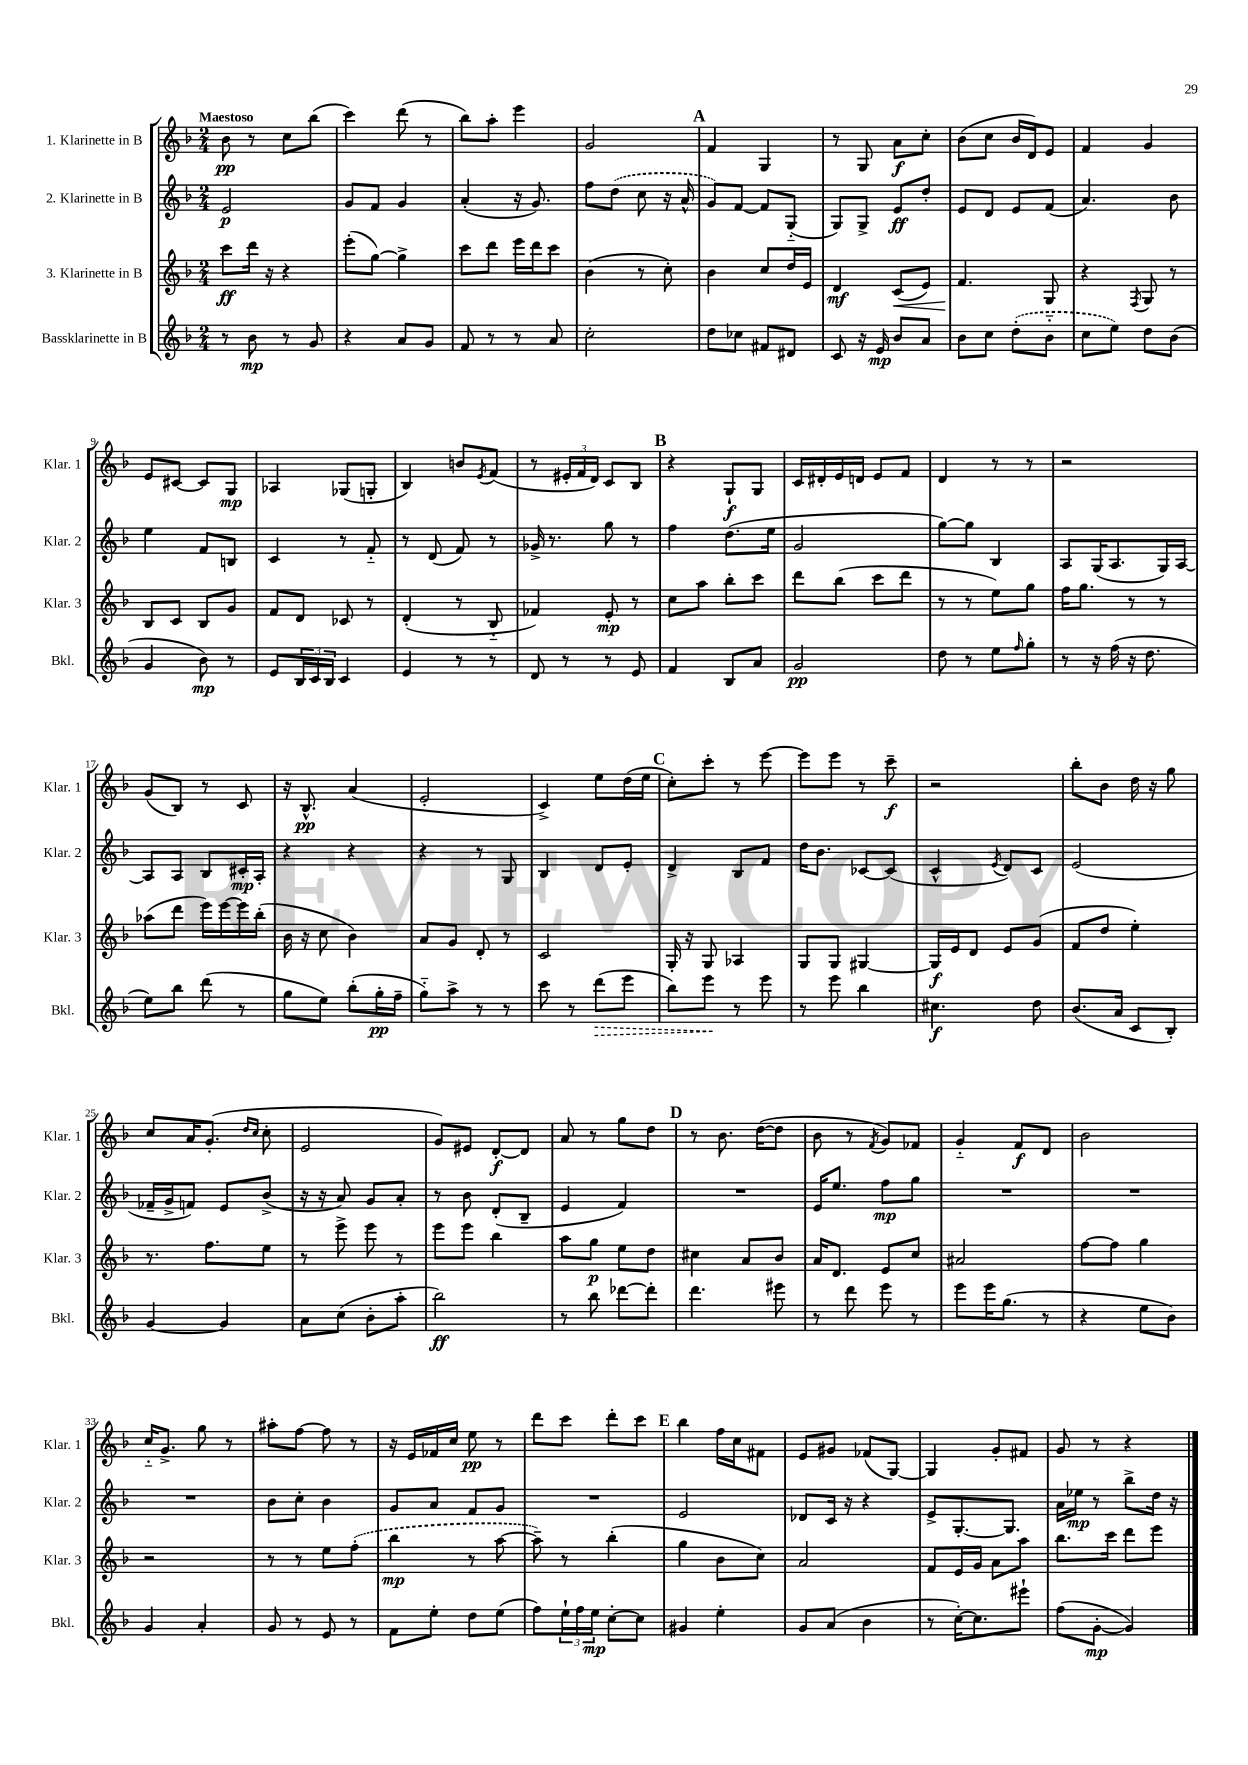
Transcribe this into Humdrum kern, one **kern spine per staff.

**kern	**kern	**kern	**kern
*staff4	*staff3	*staff2	*staff1
*clefG2	*clefG2	*clefG2	*clefG2
*k[b-]	*k[b-]	*k[b-]	*k[b-]
*M2/4	*M2/4	*M2/4	*M2/4
8r	8ccc\L	2e/	8b-\
8b-\	16ddd\Jk	.	8r
.	16r	.	.
8r	4r	.	8cc\L
8g/	.	.	(8bb-\J
=	=	=	=
4r	(8eee'\L	8g/L	4ccc\)
.	[8gg\J)	8f/J	.
8a/L	4gg^\]	4g/	(8ddd\
8g/J	.	.	8r
=	=	=	=
8f/	8ccc\L	(4a'/	8bb-\L)
8r	8ddd\J	.	8aa'\J
8r	16eee\LL	16r	4eee\
.	16ddd\J	8.g/)	.
8a/	8ccc\J	.	.
=	=	=	=
2cc'\	(4b-\	8ff\L	2g/
.	.	(8dd\J	.
.	8r	8cc\	.
.	8cc'\)	16r	.
.	.	16a^^/	.
=	=	=	=
8dd\L	4b-\	8g/L)	4f/
8cc-\J	.	[8f/J	.
8f#/L	8cc/L	8f/]L	4G/
8d#/J	16dd/L	(8G'~/J	.
.	16e/JJ	.	.
=	=	=	=
8c/	4d/	8G/L)	8r
16r	.	8G^/J	8G/
16e/	.	.	.
8b-/L	(8c/L	8e/L	8a\L
8a/J	8e/J)	8dd'/J	8cc'\J
=	=	=	=
8b-\L	4.f/	8e/L	(8b-\L
8cc\J	.	8d/J	8cc\J
(8dd'\L	.	8e/L	16b-/LL
.	.	.	16d/J)
8b-'~\J	8G/	(8f/J	8e/J
=	=	=	=
8cc\L	4r	4.a/)	4f/
8ee\J)	.	.	.
.	8qF/	.	.
8dd\L	8G/	.	4g/
(8b-\J	8r	8b-\	.
=	=	=	=
4g/	8B-/L	4ee\	8e/L
.	8c/J	.	[8c#/J
8b-\)	8B-/L	8f/L	8c#/]L
8r	8g/J	8B/J	8G/J
=	=	=	=
8e/L	8f/L	4c/	4A-/
24B-/L	8d/J	.	.
24c/	.	.	.
24B-/JJ	.	.	.
4c/	8c-/	8r	(8G-/L
.	8r	8f'~/	8G'/J
=	=	=	=
4e/	(4d'/	8r	4B-/)
.	.	(8d/	.
8r	8r	8f/)	8b/L
.	.	.	8qe/
8r	8B-'~/	8r	(8f/J
=	=	=	=
8d/	4f-/)	16g-^/	8r
.	.	8.r	.
8r	.	.	24e#'/LL
.	.	.	24f/
.	.	.	24d/JJ)
8r	8e'/	8gg\	8c/L
8e/	8r	8r	8B-/J
=	=	=	=
4f/	8cc\L	4ff\	4r
.	8aa\J	.	.
8B-/L	8bb-'\L	(8.dd\L	8G`/L
8a/J	8ccc\J	.	8G/J
.	.	16ee\Jk	.
=	=	=	=
2g/	8ddd\L	2g/	16c/LL
.	.	.	16d#'/
.	(8bb-\J	.	16e/
.	.	.	16d/JJ
.	8ccc\L	.	8e/L
.	8ddd\J	.	8f/J
=	=	=	=
8dd\	8r	[8gg\L)	4d/
8r	8r	8gg\]J	.
8ee\L	8ee\L)	4B-/	8r
16qqff/	.	.	.
8gg'\J	8gg\J	.	8r
=	=	=	=
8r	16ff\LK	8A/L	2r
.	8.gg\J	.	.
16r	.	(16G/K	.
(16ff\	.	8.A/	.
16r	8r	.	.
8.dd\	.	.	.
.	8r	16G/L)	.
.	.	[16A/JJ	.
=	=	=	=
8ee\L)	(8aa-\L	8A/]L	(8g/L
8bb-\J	8ddd\J	8A/J	8B-/J)
(8ddd\	16eee\LL)	8B-/L	8r
.	[16eee\	.	.
8r	16eee\]	16c#'/L	8c/
.	(16bb-'\JJ	16A'/JJ	.
=	=	=	=
8gg\L	16b-\	4r	16r
.	16r	.	8.B-^^/
8ee\J)	8cc\	.	.
(8bb-'\L	4b-\)	4r	(4a/
16gg'\L	.	.	.
16ff~\JJ	.	.	.
=	=	=	=
8gg'~\L)	8a/L	4r	2e'/
8aa^\J	8g/J	.	.
8r	8d'/	8r	.
8r	8r	8G/	.
=	=	=	=
8ccc\	2c/	4B-/	4c^/)
8r	.	.	.
(8ddd\L	.	8d/L	8ee\L
8eee\J	.	8e'/J	(16dd\L
.	.	.	16ee\JJ
=	=	=	=
8bb-\L)	16G'/	4d^/	8cc'\L)
.	16r	.	.
8eee\J	8G/	.	8ccc'\J
8r	4A-/	8B-/L	8r
8eee\	.	8f/J	[8eee\
=	=	=	=
8r	8G/L	16dd\LK	8eee\]L
.	.	8.b-\J	.
8eee\	8G/J	.	8eee\J
4bb-\	[4G#/	[8c-/L	8r
.	.	(8c-/]J	8ccc~\
=	=	=	=
4.cc#\	16G#/]LL	4c^^/	2r
.	16e/J	.	.
.	8d/J	.	.
.	.	8qe/	.
.	8e/L	8d/L)	.
8dd\	(8g/J	8c/J	.
=	=	=	=
(8.b-/L	8f/L	(2e/	8bb-'\L
.	8dd/J	.	8b-\J
16a/Jk	.	.	.
8c/L	4ee'\)	.	16dd\
.	.	.	16r
8B-'/J)	.	.	8gg\
=	=	=	=
[4g/	8.r	16f-~/LL	8cc/L
.	.	16g^/J	.
.	.	8f/J)	16a/K
.	8.ff\L	.	(8.g'/J
4g/]	.	8e/L	.
.	.	.	16qqdd/LL
.	.	.	16qqcc/JJ
.	8ee\J	(8b-^/J	8cc'\
=	=	=	=
8a\L	8r	16r	2e/
.	.	16r	.
(8cc\J	8eee^\	8a/)	.
8b-'\L	8eee\	8g/L	.
8aa'\J	8r	8a'/J	.
=	=	=	=
2bb-\)	8eee\L	8r	8g/L)
.	8eee\J	8b-\	8e#/J
.	4bb-\	(8d'/L	[8d'/L
.	.	8B-~/J	8d/]J
=	=	=	=
8r	8aa\L	4e/	8a/
8bb-\	8gg\J	.	8r
[8ddd-\L	8ee\L	4f/)	8gg\L
8ddd-'\]J	8dd\J	.	8dd\J
=	=	=	=
4.ddd\	4cc#\	2r	8r
.	.	.	8.b-\
.	8a/L	.	.
.	.	.	([16dd\LK
8eee#\	8b-/J	.	8dd\]J
=	=	=	=
8r	16a/LK	16e/LK	8b-\
.	8.d/J	8.ee/J	.
8ddd\	.	.	8r
.	.	.	8qf/
8eee\	8e/L	8ff\L	8g/L)
8r	8cc/J	8gg\J	8f-/J
=	=	=	=
8eee\L	2a#/	2r	4g'~/
16eee\K	.	.	.
(8.gg\J	.	.	.
.	.	.	8f/L
8r	.	.	8d/J
=	=	=	=
4r	[8ff\L	2r	2b-\
.	8ff\]J	.	.
8ee\L	4gg\	.	.
8b-\J)	.	.	.
=	=	=	=
4g/	2r	2r	16cc'~/LK
.	.	.	8.g^/J
4a'/	.	.	8gg\
.	.	.	8r
=	=	=	=
8g/	8r	8b-\L	8aa#'\L
8r	8r	8cc'\J	[8ff\J
8e/	8ee\L	4b-\	8ff\]
8r	(8ff'\J	.	8r
=	=	=	=
8f\L	4bb-\	8g/L	16r
.	.	.	16e/LL
8ee'\J	.	8a/J	16f-/
.	.	.	16cc/JJ
8dd\L	8r	8f/L	8ee\
(8ee\J	[8aa\	8g/J	8r
=	=	=	=
8ff\L)	8aa~\])	2r	8ddd\L
24ee`\L	8r	.	8ccc\J
24ff\	.	.	.
24ee\JJ	.	.	.
[8cc'\L	(4bb-'\	.	8ddd'\L
8cc\]J	.	.	8ccc\J
=	=	=	=
4g#/	4gg\	2e/	4bb-\
4ee'\	8b-\L	.	16ff\LL
.	.	.	16cc\J
.	8cc\J)	.	8f#\J
=	=	=	=
8g/L	2a/	8d-/L	8e/L
(8a/J	.	16c/Jk	8g#/J
.	.	16r	.
4b-\	.	4r	(8f-/L
.	.	.	[8G/J)
=	=	=	=
8r	8f/L	8e^/L	4G/]
[16cc'\LK)	16e/L	[8.G'/	.
8.cc\]	16g/JJ	.	.
.	8a\L	.	8g'/L
.	.	8.G/]J	.
8eee#`\J	8aa\J	.	8f#/J
=	=	=	=
(8ff\L	8.bb-\L	16a\LL	8g/
.	.	16ee-\JJ	.
[8g'\J	.	8r	8r
.	16ccc\Jk	.	.
4g/])	8ddd\L	8bb-^\L	4r
.	8eee\J	16dd\Jk	.
.	.	16r	.
==	==	==	==
*-	*-	*-	*-
